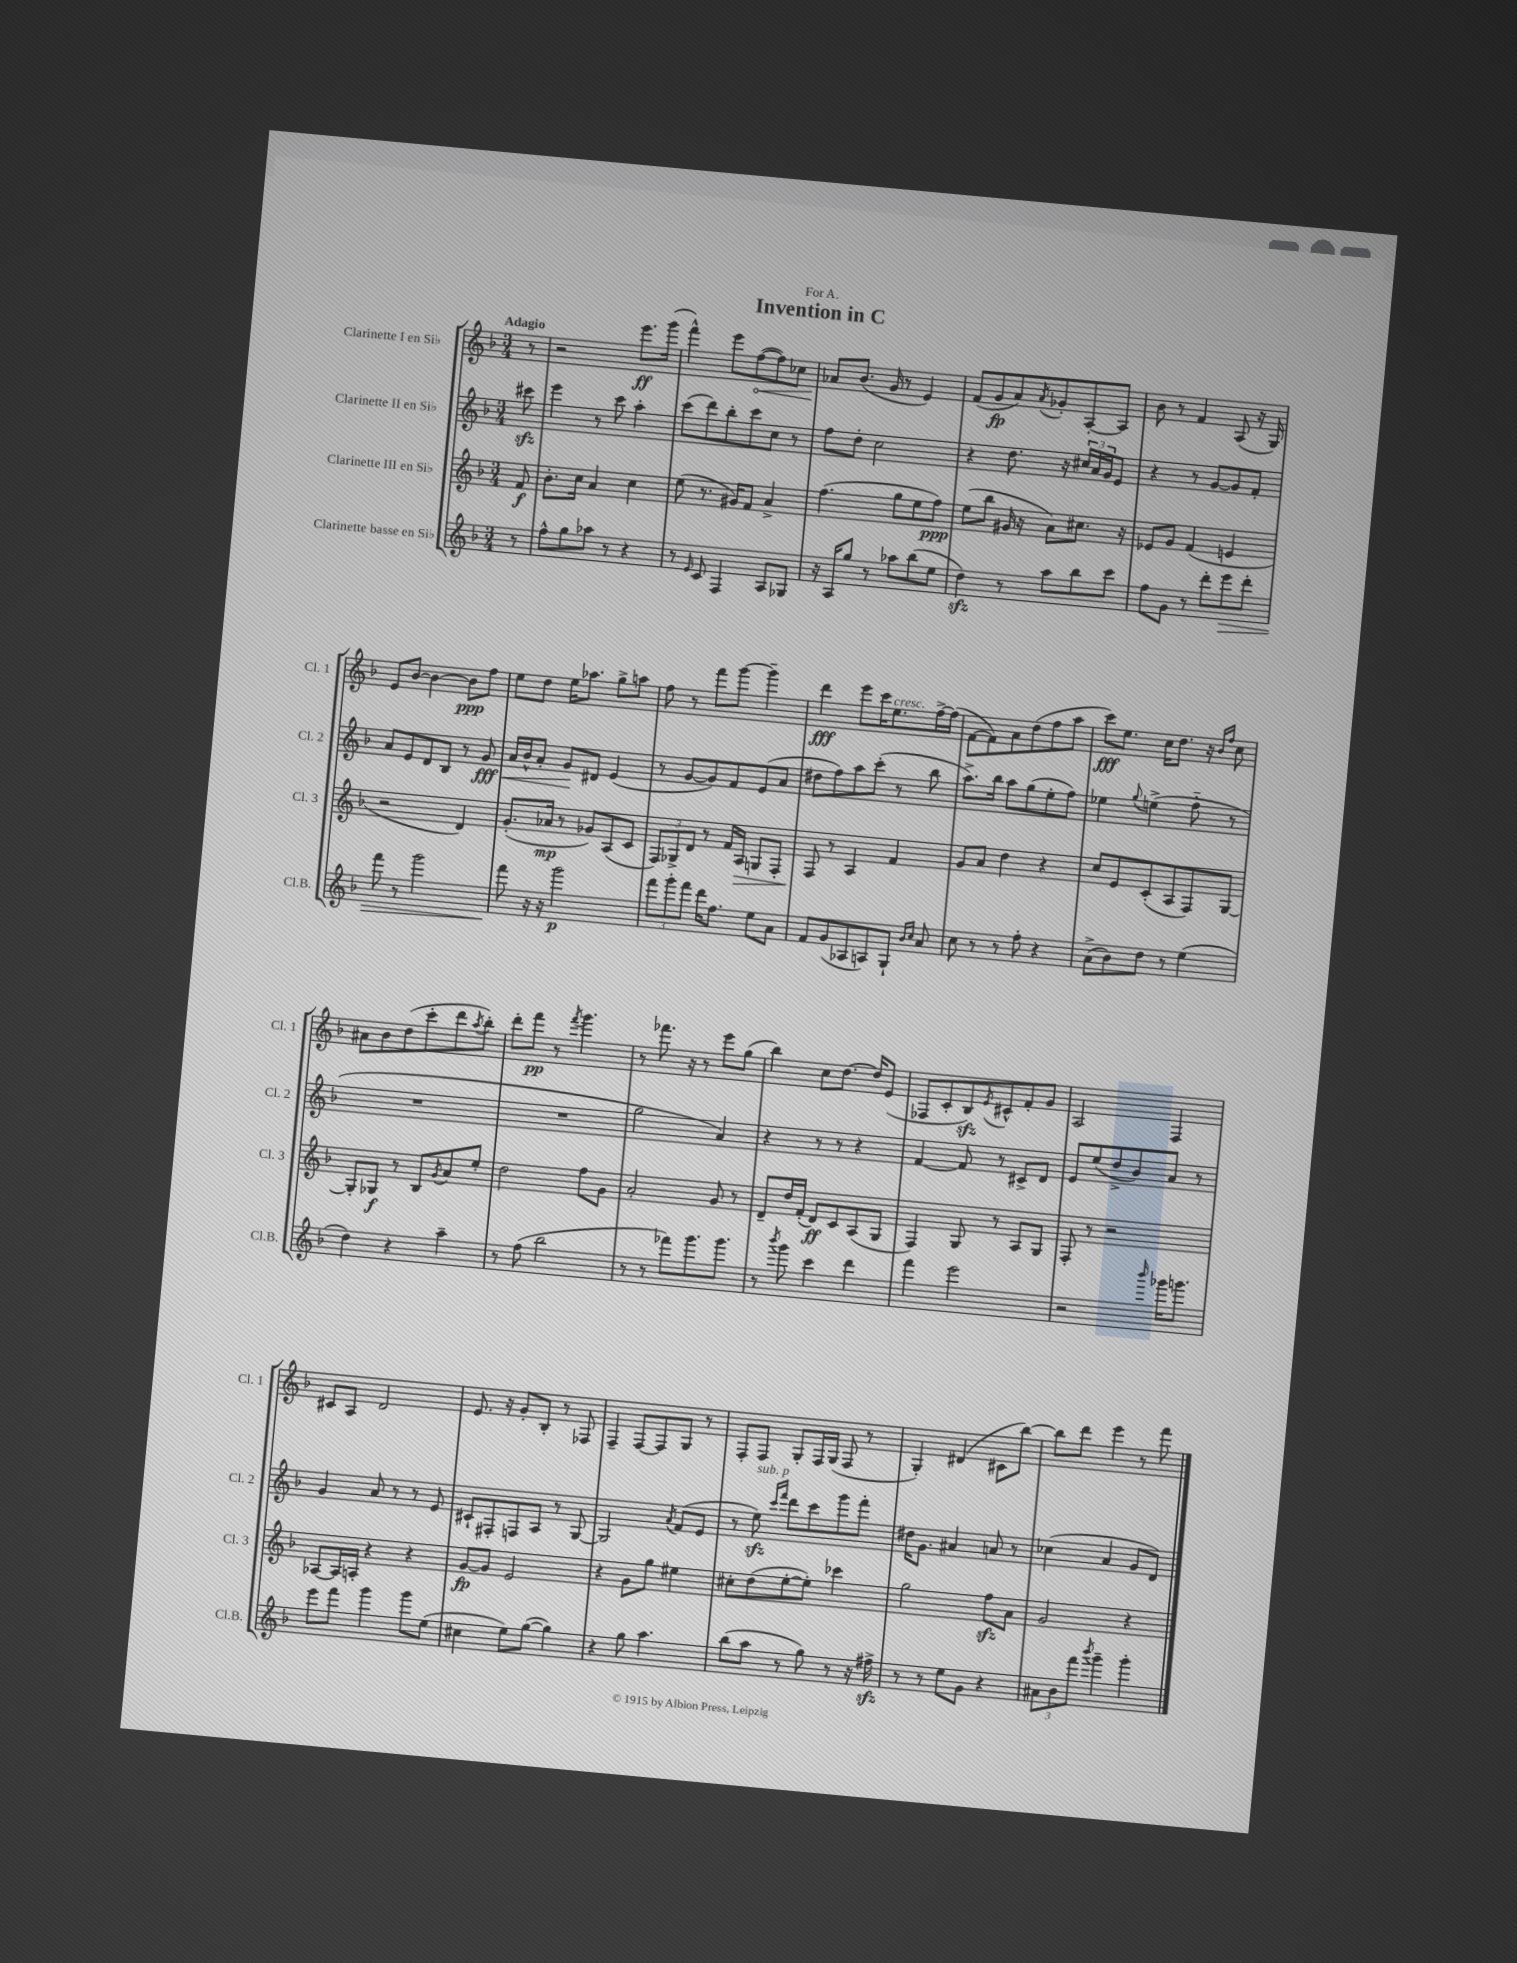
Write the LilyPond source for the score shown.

\header { title = "Invention in C" dedication = "For A." }
<<
\new StaffGroup <<
\new Staff = "s0" \with { instrumentName = "Clarinette I en Sib" shortInstrumentName = "Cl. 1" } {
    \clef treble \key f \major \numericTimeSignature \time 3/4 \partial 8 \tempo "Adagio"
    r8 |
    r2 e'''8.\ff g'''16( |
    f'''4-^) e'''8 \once \override Hairpin.circled-tip = ##t f''8~\<( f''8) ces''8 |
    aes'8\! bes'8.( g'16 r8 e'4) |
    f'8( g'8\fp a'8) \acciaccatura { a'8 } ges'8-. a8~-. a8 |
    bes'8 r8 f'4 a8( r16 g16) |
    e'8 bes'8~ bes'4~ bes'8\ppp f''8 |
    e''8 d''8 e''16 aes''8. g''8-> a''8 |
    f''8 r8 f'''8 g'''8~ g'''4-- |
    d'''4\fff e'''8 c'''16 e''8.^\markup { \italic "cresc." } f''16~-> f''16( |
    f'8~ f'8) a'8 d''8( f''8 a''8 |
    c'''8\fff) e''8. c''16 d''8. r16 \grace { bes'16 f''16 } c''8 |
    ais'8 bes'8 d''8( c'''8-. d'''8 \acciaccatura { a''8 } bes''8-.) |
    d'''8-. f'''8\pp r8 \acciaccatura { f'''8 } g'''4. |
    r8 fes'''8. r16 r8 e'''8 g''8( |
    bes''4) c''8 d''8.~ d''16 e'8( |
    fes8 c'8-. bes8\sfz) \acciaccatura { e'8 } cis'8-^ f'8-. g'8 |
    a2 f4 |
    cis'8 a8 d'2 |
    e'8. r16 g'8-. bes8-. r8 fes8 |
    f4-- f8~ f8 g8 r8 |
    f8-. f8 g8-. f16 g16( f8 r8 |
    g4-.) dis'4( cis'8 bes''8~) |
    bes''8 d'''8 e'''4 r8 f'''8 \bar "|." |
}
\new Staff = "s1" \with { instrumentName = "Clarinette II en Sib" shortInstrumentName = "Cl. 2" } {
    \clef treble \key f \major \numericTimeSignature \time 3/4 \partial 8
    cis'''8\sfz |
    e'''4 r8 c'''8 a''4-. |
    c'''8( d'''8) bes''8-. c'''8 c''8 r8 |
    f''8 d''8-. c''2 |
    r4 d''8. r16 \tuplet 3/2 { cis''16 a'16 g'16 } e'8 |
    r4 r8 g'8~ g'8 f'8-. |
    a'8 e'8 d'8 bes8 r8 g'8\fff\< |
    a'16 bes'16-^ a'8-. g'8\! dis'8 e'4( |
    r8 g'8~ g'8) f'8 e'8( a'8 |
    dis''8 f''8) a''8 c'''8-.( r8 bes''8 |
    a''8.->) bes''16 a''8 g''8( e''8-. f''8) |
    ees''4 \appoggiatura { g''8 } e''4->( f''8-_ r8 |
    R2. |
    R2. |
    g''2 a'4) |
    r4 r8 r8 r4 |
    f'4~ f'8 r8 cis'8-> d'8 |
    e'8 e''8( d''8-> bes'8) a'8 r8 |
    g'4 a'8 r8 r8 e'8 |
    cis'8-! fis8-. f8 a8 r8 g8~ |
    g2 \acciaccatura { a'8 } f'8( e'8 |
    r8 e''8\sfz^\markup { \italic "sub. p" }) \grace { c'''16 f'''16 } d'''8 c'''8 g'''8 f'''8-. |
    dis''16 g'8. ais'4 a'8 r8 |
    ces''4( a'4 g'8 d'8) \bar "|." |
}
\new Staff = "s2" \with { instrumentName = "Clarinette III en Sib" shortInstrumentName = "Cl. 3" } {
    \clef treble \key f \major \numericTimeSignature \time 3/4 \partial 8
    f'8\f |
    bes'8.-. c''16 a'4 c''4 |
    e''8( r8. gis'16) f'8 a'4-> |
    f''4.( g''8 e''8 f''8\ppp) |
    e''8( bes''8 gis'16 r16 a'8) cis''8. r16 |
    ees'8 g'8 f'4( e'4 |
    r2 d'4) |
    g'8.-.( aes'16\mp r8 ges'8) a8( c'8 |
    \tuplet 3/2 { f8) ges8-> d'8 } r8 f'16 a16\> g8 f8-. |
    f8\! r8 a4 f'4 |
    g'8 a'8 d''4 r4 |
    c''8 e'8 c'8-.( a8 f8) g8~ |
    g8-. ges8\f r8 bes8 \acciaccatura { g'8 } a'8 e''8-. |
    d''2 f''8 g'8 |
    a'2-. g'8 r8 |
    d'8-- d''16 f'16-.( d'8\ff) c'8 a8( g8 |
    f4) g8 r8 a8 g8 |
    f8-. r8 r2 |
    aes8~ aes16 a16-. r4 r4 |
    g'8~\fp g'8 e'2 |
    r4 g'8 g''8 eis''4 |
    cis''8-. d''8( e''8~-. e''8-.) ces'''4 |
    g''2 f''8\sfz a'8 |
    g'2 r4 \bar "|." |
}
\new Staff = "s3" \with { instrumentName = "Clarinette basse en Sib" shortInstrumentName = "Cl.B." } {
    \clef treble \key f \major \numericTimeSignature \time 3/4 \partial 8
    r8 |
    f''8-^ g''8 aes''8 r8 r4 |
    r8 \grace { e'16 } c'8 f4 a8 ges8 |
    r16 a16 g''8 r8 aes''8 bes''8( e''8 |
    d''4\sfz) r8 a''8 bes''8 c'''8 |
    f''8 g'8 r8 d'''8-. e'''8\> d'''8-. |
    f'''8 r8 g'''2 |
    f'''8\! r16 r16 g'''2\p |
    \tuplet 3/2 { f'''8 g'''8-. f'''8 } d'''16 f''8. e''8 a'8 |
    f'8 g'8( aes8 a8) g8-! \grace { bes'16 c''16 } a'8 |
    c''8 r8 r8 f''8-. r4 |
    a'8->( bes'8) d''8 r8 e''4( |
    d''4) r4 a''4-- |
    r8 f''8( bes''2 |
    r8 r8 fes'''8) g'''8. g'''8. |
    r8 \acciaccatura { bes'''8 } g'''8 c'''4 d'''4 |
    f'''4 e'''2 |
    r2 \grace { bes'''16 } ges'''16 g'''8. |
    e'''8 f'''8 g'''4 g'''8 e''8( |
    cis''4 e''8) g''8~( g''4) |
    r4 g''8 a''4. |
    bes''8( a''8 r8 g''8) r8 r16 fis''16->\sfz |
    r8 r8 e''8 g'8 r4 |
    \tuplet 3/2 { ais'8 bes'8 f'''8 } \acciaccatura { bes'''8 } g'''4-- g'''4-. \bar "|." |
}
>>
>>
\layout { \context { \Score \remove "Bar_number_engraver" } }
